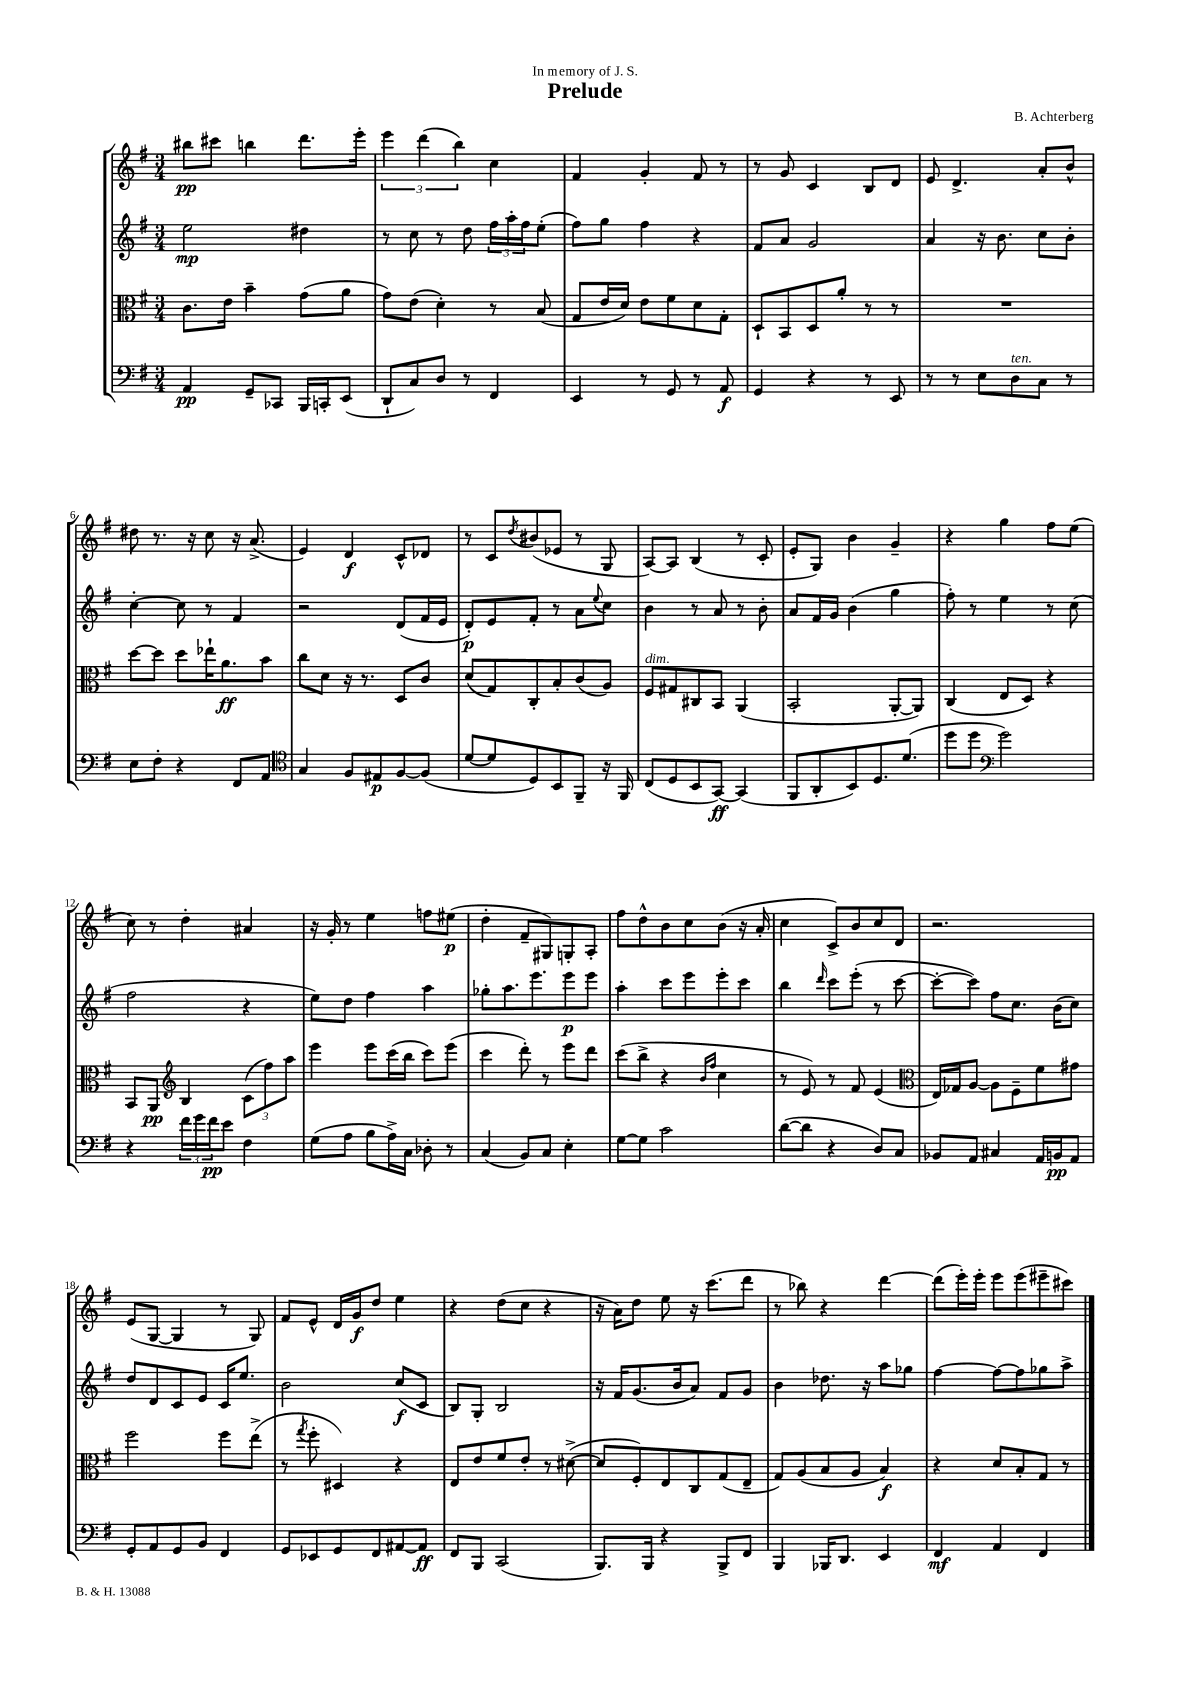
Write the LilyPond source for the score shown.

\header { title = "Prelude" composer = "B. Achterberg" dedication = "In memory of J. S." }
<<
\new StaffGroup <<
\new Staff = "s0" {
    \clef treble \key g \major \numericTimeSignature \time 3/4
    bis''8\pp cis'''8 b''4 d'''8. e'''16-. |
    \tuplet 3/2 { e'''4 d'''4( b''4) } c''4 |
    fis'4 g'4-. fis'8 r8 |
    r8 g'8 c'4 b8 d'8 |
    e'8 d'4.-> a'8-. b'8-^ |
    dis''8 r8. r16 c''8 r16 a'8.->( |
    e'4) d'4\f c'8-^ des'8 |
    r8 c'8 \acciaccatura { d''8 } bis'8( ees'8 r8 g8 |
    a8~) a8 b4( r8 c'8-. |
    e'8-. g8) b'4 g'4-- |
    r4 g''4 fis''8 e''8( |
    c''8) r8 d''4-. ais'4 |
    r16 g'16-. r8 e''4 f''8 eis''8\p( |
    d''4-. fis'8-- gis8) g8-. a8-. |
    fis''8 d''8-^ b'8 c''8 b'8( r16 a'16-. |
    c''4 c'8->) b'8 c''8 d'8 |
    r2. |
    e'8( g8~ g4 r8 g8) |
    fis'8 e'8-^ d'16 g'16\f d''8 e''4 |
    r4 d''8( c''8 r4 |
    r16 a'16) d''8 e''8 r16 c'''8.( d'''8 |
    r8 bes''8) r4 d'''4~ |
    d'''8( e'''16-.) e'''16-. e'''8 e'''8( eis'''8-- cis'''8) \bar "|." |
}
\new Staff = "s1" {
    \clef treble \key g \major \numericTimeSignature \time 3/4
    e''2\mp dis''4 |
    r8 c''8 r8 d''8 \tuplet 3/2 { fis''16 a''16-. fis''16 } e''8-.( |
    fis''8) g''8 fis''4 r4 |
    fis'8 a'8 g'2 |
    a'4 r16 b'8. c''8 b'8-. |
    c''4~-. c''8 r8 fis'4 |
    r2 d'8( fis'16 e'16 |
    d'8-.\p) e'8 fis'8-. r8 a'8 \appoggiatura { e''8 } c''8 |
    b'4 r8 a'8 r8 b'8-. |
    a'8 fis'16 g'16 b'4( g''4 |
    fis''8-.) r8 e''4 r8 c''8( |
    fis''2 r4 |
    e''8) d''8 fis''4 a''4 |
    ges''8-. a''8. e'''8. e'''8\p e'''8 |
    a''4-. c'''8 e'''8 e'''8-. c'''8 |
    b''4 \grace { d'''16 } c'''8 e'''8-.( r8 c'''8~ |
    c'''8~-. c'''8) fis''8 c''8. b'16( c''8) |
    d''8 d'8 c'8 e'8 c'16 e''8. |
    b'2 c''8\f( c'8 |
    b8) g8-. b2 |
    r16 fis'16 g'8.( b'16 a'8) fis'8 g'8 |
    b'4 des''8. r16 a''8 ges''8 |
    fis''4~ fis''8~ fis''8 ges''8 a''8-> \bar "|." |
}
\new Staff = "s2" {
    \clef alto \key g \major \numericTimeSignature \time 3/4
    c'8. e'16 b'4-- g'8( a'8 |
    g'8) e'8( d'4-.) r8 b8( |
    g8 e'16 d'16) e'8 fis'8 d'8 g8-. |
    d8-! b,8 d8 a'8-. r8 r8 |
    R2. |
    d''8~ d''8 d''8 ees''16-! a'8.\ff b'8 |
    c''8 d'8 r16 r8. d8 c'8 |
    d'8( g8) c8-. b8-. c'8( a8) |
    fis8^\markup { \italic "dim." } gis8 cis8 b,8 a,4( |
    b,2-. a,8~-. a,8) |
    c4( e8 d8) r4 |
    b,8 a,8\pp \clef treble b4 \tuplet 3/2 { c'8( fis''8) a''8 } |
    e'''4 e'''8 c'''16( b''16 c'''8) e'''8( |
    c'''4 d'''8-.) r8 e'''8 d'''8 |
    c'''8( b''8-> r4 \grace { b'16 fis''16 } c''4 |
    r8 e'8) r8 fis'8 e'4( |
    \clef alto e16) ges16 a8~ a8 fis8-- fis'8 gis'8 |
    fis''2 fis''8 e''8->( |
    r8 \acciaccatura { g''8 } fis''8-. dis4) r4 |
    e8 e'8 fis'8 e'8-. r8 dis'8~->( |
    dis'8 fis8-.) e8 c8 g8( e8-- |
    g8) a8( b8 a8 b4\f) |
    r4 d'8 b8-. g8 r8 \bar "|." |
}
\new Staff = "s3" {
    \clef bass \key g \major \numericTimeSignature \time 3/4
    a,4\pp g,8-- ces,8 b,,16 c,16-. e,8( |
    d,8-! c8) d8 r8 fis,4 |
    e,4 r8 g,8 r8 a,8\f |
    g,4 r4 r8 e,8 |
    r8 r8 e8 d8^\markup { \italic "ten." } c8 r8 |
    e8 fis8-. r4 fis,8 a,8 |
    \clef tenor g4 fis8 eis8\p fis8~ fis8( |
    d'8~ d'8 d8) b,8 fis,8-- r16 fis,16 |
    c8( d8 b,8 g,8~\ff) g,4( |
    fis,8 a,8-. b,8) d8. d'8.( |
    d''8 d''8 \clef bass g'2) |
    r4 \tuplet 3/2 { fis'16 g'16 fis'16\pp } e'8 fis4 |
    g8( a8 b8 a16->) c16 des8-. r8 |
    c4( b,8) c8 e4-. |
    g8~ g8 c'2 |
    d'8~( d'8 r4 d8) c8 |
    bes,8 a,8 cis4 a,16 b,16\pp a,8 |
    g,8-. a,8 g,8 b,8 fis,4 |
    g,8 ees,8 g,8 fis,8 ais,8~ ais,8\ff |
    fis,8 b,,8 c,2( |
    b,,8.) b,,16 r4 b,,8-> fis,8 |
    b,,4 bes,,16 d,8. e,4 |
    fis,4\mf a,4 fis,4 \bar "|." |
}
>>
>>
